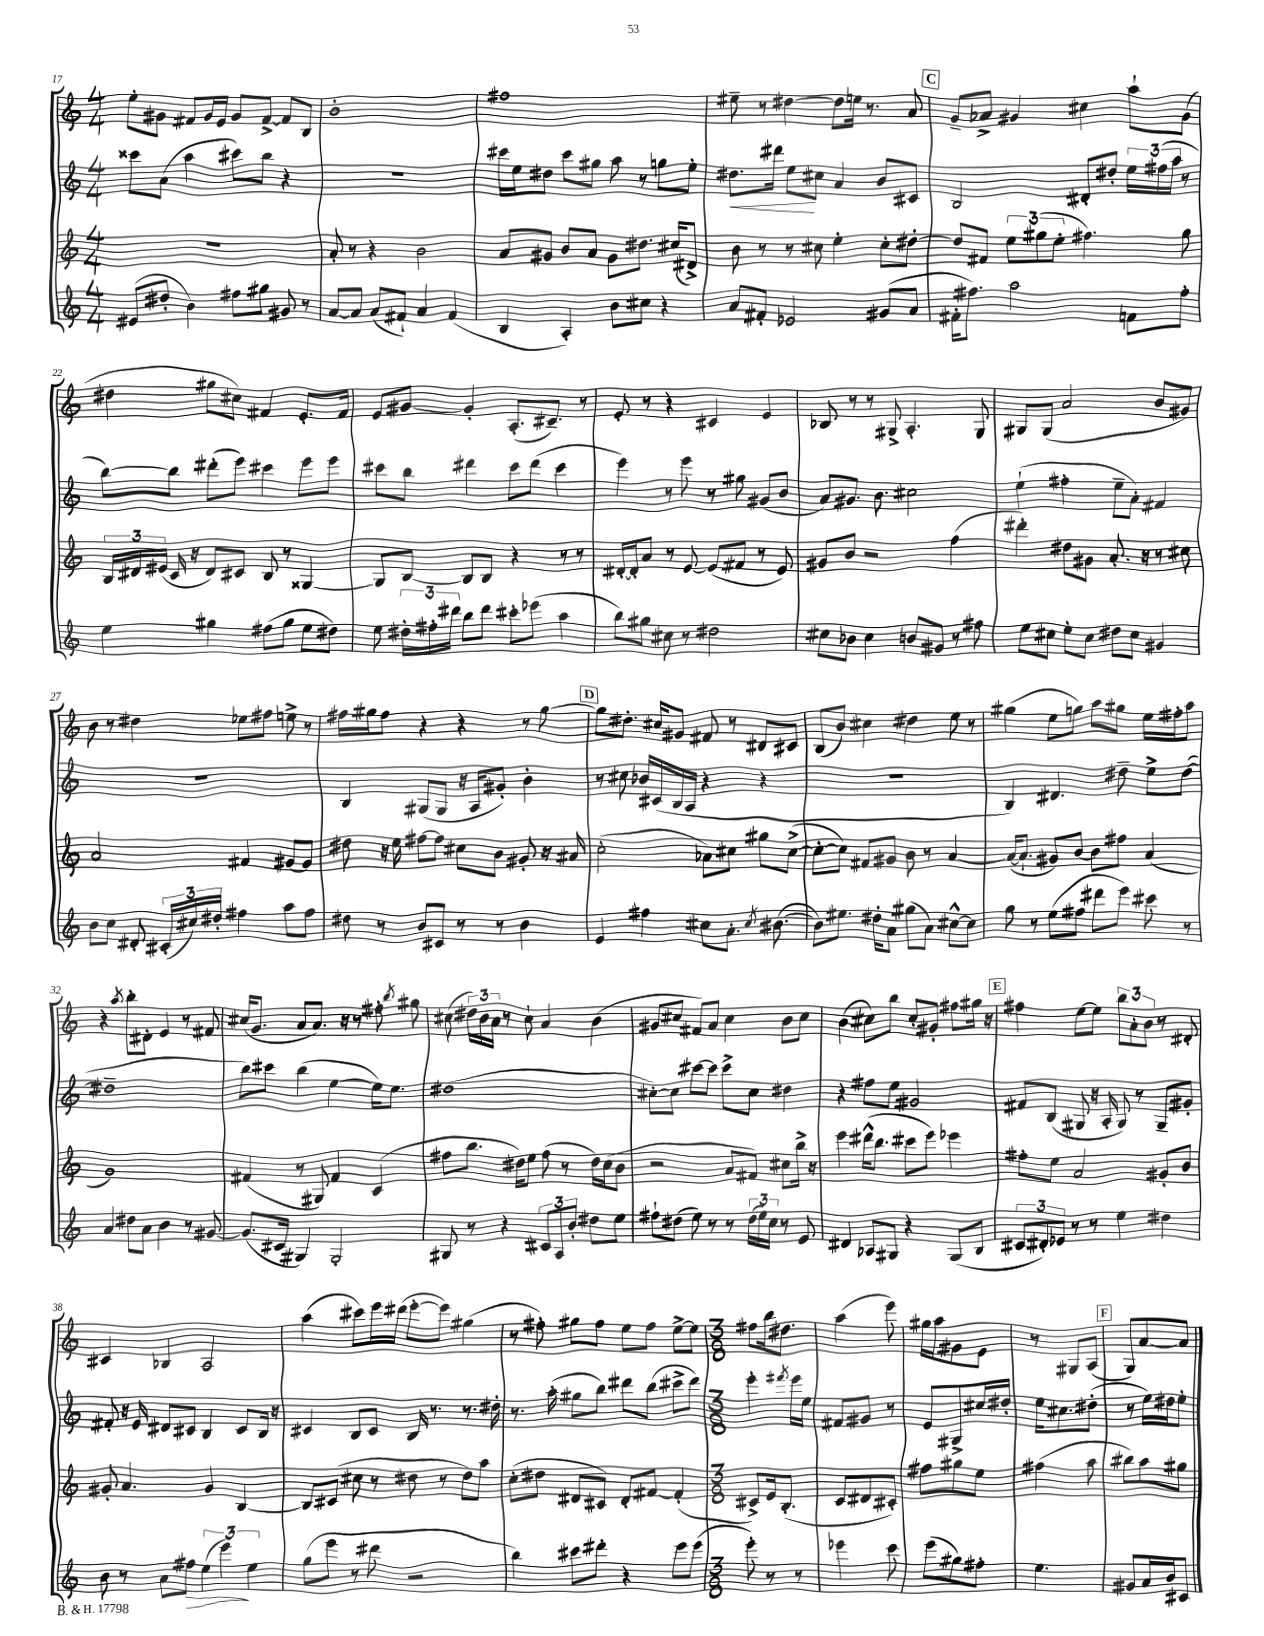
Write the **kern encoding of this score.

**kern	**dynam	**kern	**kern	**dynam	**kern
*part4	*part4	*part3	*part2	*part2	*part1
*staff4	*staff4	*staff3	*staff2	*staff2	*staff1
*clefG2	*	*clefG2	*clefG2	*	*clefG2
*k[]	*	*k[]	*k[]	*	*k[]
*M4/4	*	*M4/4	*M4/4	*	*M4/4
=17	=17	=17	=17	=17	=17
(8e#X/L	.	1r	8ccc##X\L	.	8ee'\L
8dd#X'/J	.	.	(8a\J	.	8g#X\J
4b\)	.	.	4aa\	.	8f#X/L
.	.	.	.	.	16g#/L
.	.	.	.	.	16e/JJ
8ff#X\L	.	.	8ccc#X\L)	.	8g#/L
8gg#X\J	.	.	8bb\J	.	[8f#^/J
8g#X/	.	.	4r	.	8f#/L]
8r	.	.	.	.	8B/J
=18	=18	=18	=18	=18	=18
[8a/L	.	8a'/	1r	.	1b'
8a/J]	.	8r	.	.	.
(8a/L	.	4r	.	.	.
8f#X`/J)	.	.	.	.	.
4a/	.	2b\	.	.	.
(4f#/	.	.	.	.	.
=19	=19	=19	=19	=19	=19
4B/	.	8a/L	16ccc#X\LL	.	1ff#X
.	.	.	16ee\J	.	.
.	.	8g#X/J	8dd#X\J	.	.
4A'/)	.	8b/L	8ccc#\L	.	.
.	.	8a/J	8gg#X\J	.	.
8b\L	.	8g#\L	8aa\	.	.
8cc#X\J	.	8.dd#X\J	8r	.	.
4r	.	.	8ggn\L	.	.
.	.	(16cc#X/KL	.	.	.
.	.	8d#X^/J)	8ee'\J	.	.
=20	=20	=20	=20	=20	=20
!	!	!	!	!LO:HP:b	!
8a/L	.	8b\	8.dd#X\L	<	8ee#X~\
8f#X'/J	.	8r	.	.	8r
.	.	.	16ddd#X\Jk	.	.
2e-X/	.	8r	8ee\L	.	[4dd#X\
.	.	8cc#X\	8cc#X\J	[	.
.	.	4ee'\	4a/	.	8dd#\L]
.	.	.	.	.	16een\Jk
.	.	.	.	.	8.r
(8g#X/L	.	8cc#'\L	8b/L	.	.
8a/J	.	[8dd#X'\J	8c#X/J	.	8a/
!!LO:REH:place=s1:t=C
=21	=21	=21	=21	=21	=21
16f#X'\KL	.	8dd#/L]	2B/	.	8g~/L
8.ff#X\J)	.	.	.	.	.
.	.	8f#X/J	.	.	8a-X^/J
2aa\	.	12ee\L	.	.	4g#X/
.	.	(12gg#X\	.	.	.
.	.	12ee'\J	.	.	.
.	.	4.ff#X\)	8d#X'/L	.	4cc#X\
.	.	.	8dd#X'/J	.	.
8fn\L	.	.	24ee\LL	.	8aa`\L
.	.	.	(24ff#X\	.	.
.	.	.	24aa\JJ	.	.
8ff#'\J	.	8gg#\	8r	.	(8g#\J
!!LO:LB:g=z
=22	=22	=22	=22	=22	=22
4ee\	.	24B/LL	[8bb\L)	.	4dd#X\
.	.	24d#X/	.	.	.
.	.	(24e#X/JJ	.	.	.
.	.	16c/	8bb\J]	.	.
.	.	16r	.	.	.
4gg#X\	.	8d#/L)	(8ddd#X'\L	.	8gg#X\L
.	.	8c#X/J	8eee\J)	.	8cc#X\J)
(8ff#X\L	.	8B/	4ccc#X\	.	4f#X/
8gg#\J	.	8r	.	.	.
8ee\L	.	[4G##X/	8eee\L	.	8.e'/L
8dd#X\J)	.	.	8eee\J	.	.
.	.	.	.	.	16f#/Jk
=23	=23	=23	=23	=23	=23
8ee\	.	8G##/L]	8ccc#X\L	.	8e/L
24dd#X'\LL	.	[8B/J	8bb\J	.	[8g#X/J
24ff#X'\	.	.	.	.	.
24ddd#X\JJ	.	.	.	.	.
8bb\L	.	8B/L]	4ddd#X\	.	4g#'/]
8ddd#\J	.	8B/J	.	.	.
8ccc#X'\L	.	4r	8ccc#\L	.	(8.A'/L
(8eee-X\J	.	.	(8ddd#\J	.	.
.	.	.	.	.	8.c#X~/J)
4aa\	.	8r	4ccc#\	.	.
.	.	8r	.	.	8r
=24	=24	=24	=24	=24	=24
8bb\L)	.	[16d#X'/LL	4eee\)	.	8e'/
.	.	16d#'/J]	.	.	.
8gg#X\J	.	8a/J	.	.	8r
8cc#X\	.	8r	8r	.	4r
8r	.	[8e/	8eee\	.	.
2dd#X\	.	(8e/L]	8r	.	4c#X/
.	.	8f#X/J	8gg#X\	.	.
.	.	8r	(8g#X/L	.	4e/
.	.	8e/)	8b/J	.	.
=25	=25	=25	=25	=25	=25
8cc#X\L	.	8g#X/L	8a/L)	.	8B-X/
8b-X\J	.	8b/J	8.g#X/J	.	8r
4cc#\	.	2r	.	.	8r
.	.	.	8.b\	.	.
.	.	.	.	.	8G#X^/
8bn/L	.	.	2cc#X\	.	4.A'/
8g#X/J	.	.	.	.	.
8r	.	(4ff\	.	.	.
8ff#X\	.	.	.	.	8G#/
=26	=26	=26	=26	=26	=26
8ee\L	.	4ddd#X'\)	(4ee`\	.	8G#X/L
8cc#X\J	.	.	.	.	(8G#/J
8ee'\L	.	8dd#X\L	4ff#X'\	.	2a/
8cc#\J	.	8g#X\J	.	.	.
8dd#X\L	.	8.a'/	8ee~\L	.	.
8cc#\J	.	.	8a'\J)	.	.
.	.	16r	.	.	.
4g#X/	.	8r	4f#X/	.	8b/L
.	.	8cc#X\	.	.	8g#X/J)
!!LO:LB:g=z
=27	=27	=27	=27	=27	=27
8b\L	.	2a/	1r	.	8b\
8cc\J	.	.	.	.	8r
8d#X'/	.	.	.	.	4dd#X\
(24c#X'/LL	.	.	.	.	.
24cc#X/)	.	.	.	.	.
24dd#X'/JJ	.	.	.	.	.
4ff#X\	.	4f#X/	.	.	8ee-X\L
.	.	.	.	.	8ff#X\J
8aa\L	.	[8g#X/L	.	.	8een^\
8ff#\J	.	8g#/J]	.	.	8r
=28	=28	=28	=28	=28	=28
8dd#X\	.	8dd#X\	4B/	.	16ff#X\LL
.	.	.	.	.	16gg#X\J
8r	.	16r	.	.	8ff#\J
.	.	16ee\	.	.	.
8b/L	.	[8ff#X\L	(8G#X/L	.	4r
8c#X/J	.	8ff#\J]	8G#/J	.	.
8r	.	8cc#X\L	16r	.	4r
.	.	.	16A/KL	.	.
8r	.	8b\J	8g#X'/J)	.	.
4b\	.	8g#X'/	4b'\	.	8r
.	.	16r	.	.	[8gg#\
.	.	16a#X/	.	.	.
!!LO:REH:place=s1:t=D
=29	=29	=29	=29	=29	=29
4e/	.	(2cc'\	8r	.	8gg#\L]
.	.	.	8cc#X\	.	8.dd#X'\J
4ff#X\	.	.	16b-X/LL	.	.
.	.	.	(16c#X/	.	16cc#X/KL
.	.	.	16B/	.	8g#X/J
.	.	.	16A/JJ	.	.
8cc#X\L	.	8a-X\L)	4r	.	8f#X/
8.a'\J	.	8cc#X\J	.	.	8r
.	.	8gg#X\L	4r	.	8d#X/L
8qcc#/	.	.	.	.	.
([8.b#X\	.	.	.	.	.
.	.	([8cc#^\J	.	.	8c#X/J
=30	=30	=30	=30	=30	=30
8b#\L])	.	8cc#'\L_	1r	.	(8B/L
8.ee#X\J	.	8cc#\J])	.	.	8b/J)
.	.	8f#X/L	.	.	4cc#X\
16dd#X'\KL	.	.	.	.	.
8a\J	.	8g#X/J	.	.	.
(8gg#X\L	.	8b\	.	.	4dd#X\
8a\J)	.	8r	.	.	.
[8cc#X^^\L	.	[4a/	.	.	8ee\
8cc#\J]	.	.	.	.	8r
=31	=31	=31	=31	=31	=31
8gg\	.	(16a/KL_	4B/)	.	(4gg#X\
.	.	8.a`/J]	.	.	.
8r	.	.	.	.	.
(8ee\L	.	8g#X/L)	4.d#X/	.	8ee\L
8ff#X\J	.	[8b/J	.	.	8ggn\J)
8ddd#X\L	.	8b\L]	.	.	8aa\L
8eee\J)	.	8ff#X\J	8dd#X~\	.	8gg#X\J
8ccc#X\	.	(4a/	8ee^\L	.	16ee\LL
.	.	.	.	.	16ff#X'\J
8r	.	.	([8dd#\J	.	8aa\J
!!LO:LB:g=z
=32	=32	=32	=32	=32	=32
4a/	.	1g)	1dd#X~]	.	4r
.	.	.	.	.	8qaa/
8dd#X\L	.	.	.	.	8bb'\L
8a\J	.	.	.	.	8d#X'\J
4b\	.	.	.	.	4e/
8r	.	.	.	.	8r
[8g#X/	.	.	.	.	8f#X/
=33	=33	=33	=33	=33	=33
(8.g#/L]	.	(4f#X/	8bb\L)	.	(16cc#X/KL
.	.	.	.	.	8.g/J
.	.	.	8ccc#X\J	.	.
16c#X/Jk	.	.	.	.	.
4G#X/)	.	8r	(4bb\	.	8a/L
.	.	8G#X/)	.	.	8.a/J)
2G#'/	.	4f#/	[4ee\	.	.
.	.	.	.	.	16r
.	.	.	.	.	8r
.	.	(4c/	16ee\KL])	.	8ff#X'\
.	.	.	8.ee\J	.	.
.	.	.	.	.	8qbb/
.	.	.	.	.	8gg#X\
=34	=34	=34	=34	=34	=34
8G#X/	.	8ff#X\L	(1dd#X	.	(8cc#X\
8r	.	8.bb\J	.	.	24dd#X\LL)
.	.	.	.	.	24b\
.	.	.	.	.	24a\JJ
4r	.	.	.	.	8r
.	.	16dd#X\KL)	.	.	.
.	.	8ee\J	.	.	8cc#`\
12c#X/L	.	(8ff#\	.	.	4a/
12A/	.	.	.	.	.
.	.	8r	.	.	.
12b'/J	.	.	.	.	.
8dd#X\L	.	16dd#\LL)	.	.	(4b\
.	.	(16cc\J	.	.	.
8ee\J	.	8b\J	.	.	.
=35	=35	=35	=35	=35	=35
8ff#X`\L	.	2r	[8cc#X'\L)	.	8g#X/L
(8dd#X\J	.	.	8cc#\J]	.	8cc#X/J
8ee\)	.	.	[8ccc#X\L	.	8f#X/L)
8r	.	.	8ccc#\J]	.	8a/J
8r	.	8a/L	8ccc#^\L	.	4cc#\
(24dd#\LL	.	8f#X/J)	8cc#\J	.	.
24ee\)	.	.	.	.	.
24cc\JJ	.	.	.	.	.
8r	.	8cc#X\L	4dd#X\	.	8b\L
8e/	.	16bb^\Jk	.	.	8cc#\J
.	.	16r	.	.	.
=36	=36	=36	=36	=36	=36
4d#X/	.	4eee\	4r	.	(4b\
8A-X/L	.	(16ddd#X^^\KL	8ff#X\L	.	8cc#X\L)
.	.	8.bb\J	.	.	.
8G#X/J	.	.	8ee\J	.	8bb\J
4r	.	8ccc#X\L	2g#X/	.	8cc#'/L
.	.	8eee\J)	.	.	8g#X'/J
(8G#/L	.	4eee-X\	.	.	8ff#X\L
8B/J	.	.	.	.	16gg#X\Jk
.	.	.	.	.	16r
!!LO:REH:place=s1:t=E
=37	=37	=37	=37	=37	=37
12c#X/L	.	8ff#X'\L	8f#X/L	.	4ff#X\
12d#X'/)	.	.	.	.	.
.	.	8ee\J	(8B/J	.	.
12e-X/J	.	.	.	.	.
8r	.	2a/	8G#X/	.	[8ee\L
8r	.	.	16r	.	8ee\J]
.	.	.	16A'/	.	.
4ee\	.	.	8G#/)	.	12bb\L
.	.	.	.	.	12a'\
.	.	.	8r	.	.
.	.	.	.	.	12b\J
4dd#X\	.	8g#X'/L	8G#~/L	.	8r
.	.	8b/J	8g#X'/J	.	8d#X'/
!!LO:LB:g=z
=38	=38	=38	=38	=38	=38
8b\	.	8g#X'/	8f#X'/	.	4c#X/
8r	.	4.a/	16r	.	.
.	.	.	16e/	.	.
8a\L	.	.	8d#X/L	.	4B-X/
!	!LO:HP:b	!	!	!	!
8ff#X\J	>	.	8c#X/J	.	.
(6ee\	.	4g#/	4B/	.	2A/
6eee\)	.	.	.	.	.
.	.	[4B/	8c#/L	.	.
6ee\	]	.	.	.	.
.	.	.	16B/Jk	.	.
.	.	.	16r	.	.
=39	=39	=39	=39	=39	=39
(8gg\L	.	8B/L]	4c#X/	.	(4aa\
8eee\J	.	(8c#X/J	.	.	.
8r	.	8cc#X\	8B/L	.	8ccc#X\L)
8ddd#X\	.	8r	8c#/J	.	16eee\L
.	.	.	.	.	(16ddd#X\JJ
2r	.	8dd#X\	16B/	.	[8eee'\L
.	.	.	8.r	.	.
.	.	8r	.	.	8eee\J])
.	.	8dd#\L)	8.r	.	(4gg#X\
.	.	8aa\J	.	.	.
.	.	.	16dd#X'\	.	.
=40	=40	=40	=40	=40	=40
4bb\)	.	(8cc'\L	8.r	.	8r
.	.	8dd#X\J	.	.	8ff#X'\)
.	.	.	(16aa'\	.	.
8ccc#X\L	.	8d#X/L	8gg#X\L	.	8gg#X\L
8ddd#X'\J	.	8c#X/J)	8bb\J)	.	8ff#\J
4r	.	8d#'/L	8ddd#X\L	.	8ee\L
.	.	[8f#X/J	(8bb\J	.	8ff#\J
8eee\L	.	(4f#'/]	8ccc#X^\L	.	[8ee^\L
(8eee\J	.	.	8ddd#\J)	.	8ee\J]
=41	=41	=41	=41	=41	=41
*M3/8	*	*M3/8	*M3/8	*	*M3/8
8eee'\)	.	8c#X^/L)	4eee'\	.	8ff#X\L
8r	.	16e/k	.	.	16bb\k
.	.	(8.B'/J	.	.	8.dd#X\J
.	.	.	8qfff#X/	.	.
8r	.	.	16eee\LL	.	.
.	.	.	16ee\JJ	.	.
=42	=42	=42	=42	=42	=42
4eee-X\	.	8c/L	8f#X/L	.	(4aa\
.	.	8d#X/	8g#X/J	.	.
8ccc\	.	8c#X'/J)	8r	.	8eee\)
=43	=43	=43	=43	=43	=43
(8eee\L	.	8ff#X\L	8e/L	.	16gg#X\LL
.	.	.	.	.	16aa\J
8gg#X\)	.	8gg#X\	8G#X^/	.	8g#X\
8ff#X'\J	.	8ee\J	16cc#X/L	.	8e\J
.	.	.	16dd#X'/JJ	.	.
=44	=44	=44	=44	=44	=44
4.ee\	.	(4ff#X\	16ee\KL	.	8r
.	.	.	8.cc#X\	.	.
.	.	.	.	.	8G#X/L
.	.	8aa\	(8dd#X'\J	.	(8A/J
!!LO:REH:place=s1:t=F
=45	=45	=45	=45	=45	=45
8g#X/L	.	8bb#X\L)	8r	.	8G/L)
16a/L	.	8aa\	16ee\LL)	.	[8a/
16b/J	.	.	16dd#X\J	.	.
8c#X/J	.	8gg#X\J	8ee'\J	.	8a/J]
==	==	==	==	==	==
*-	*-	*-	*-	*-	*-
